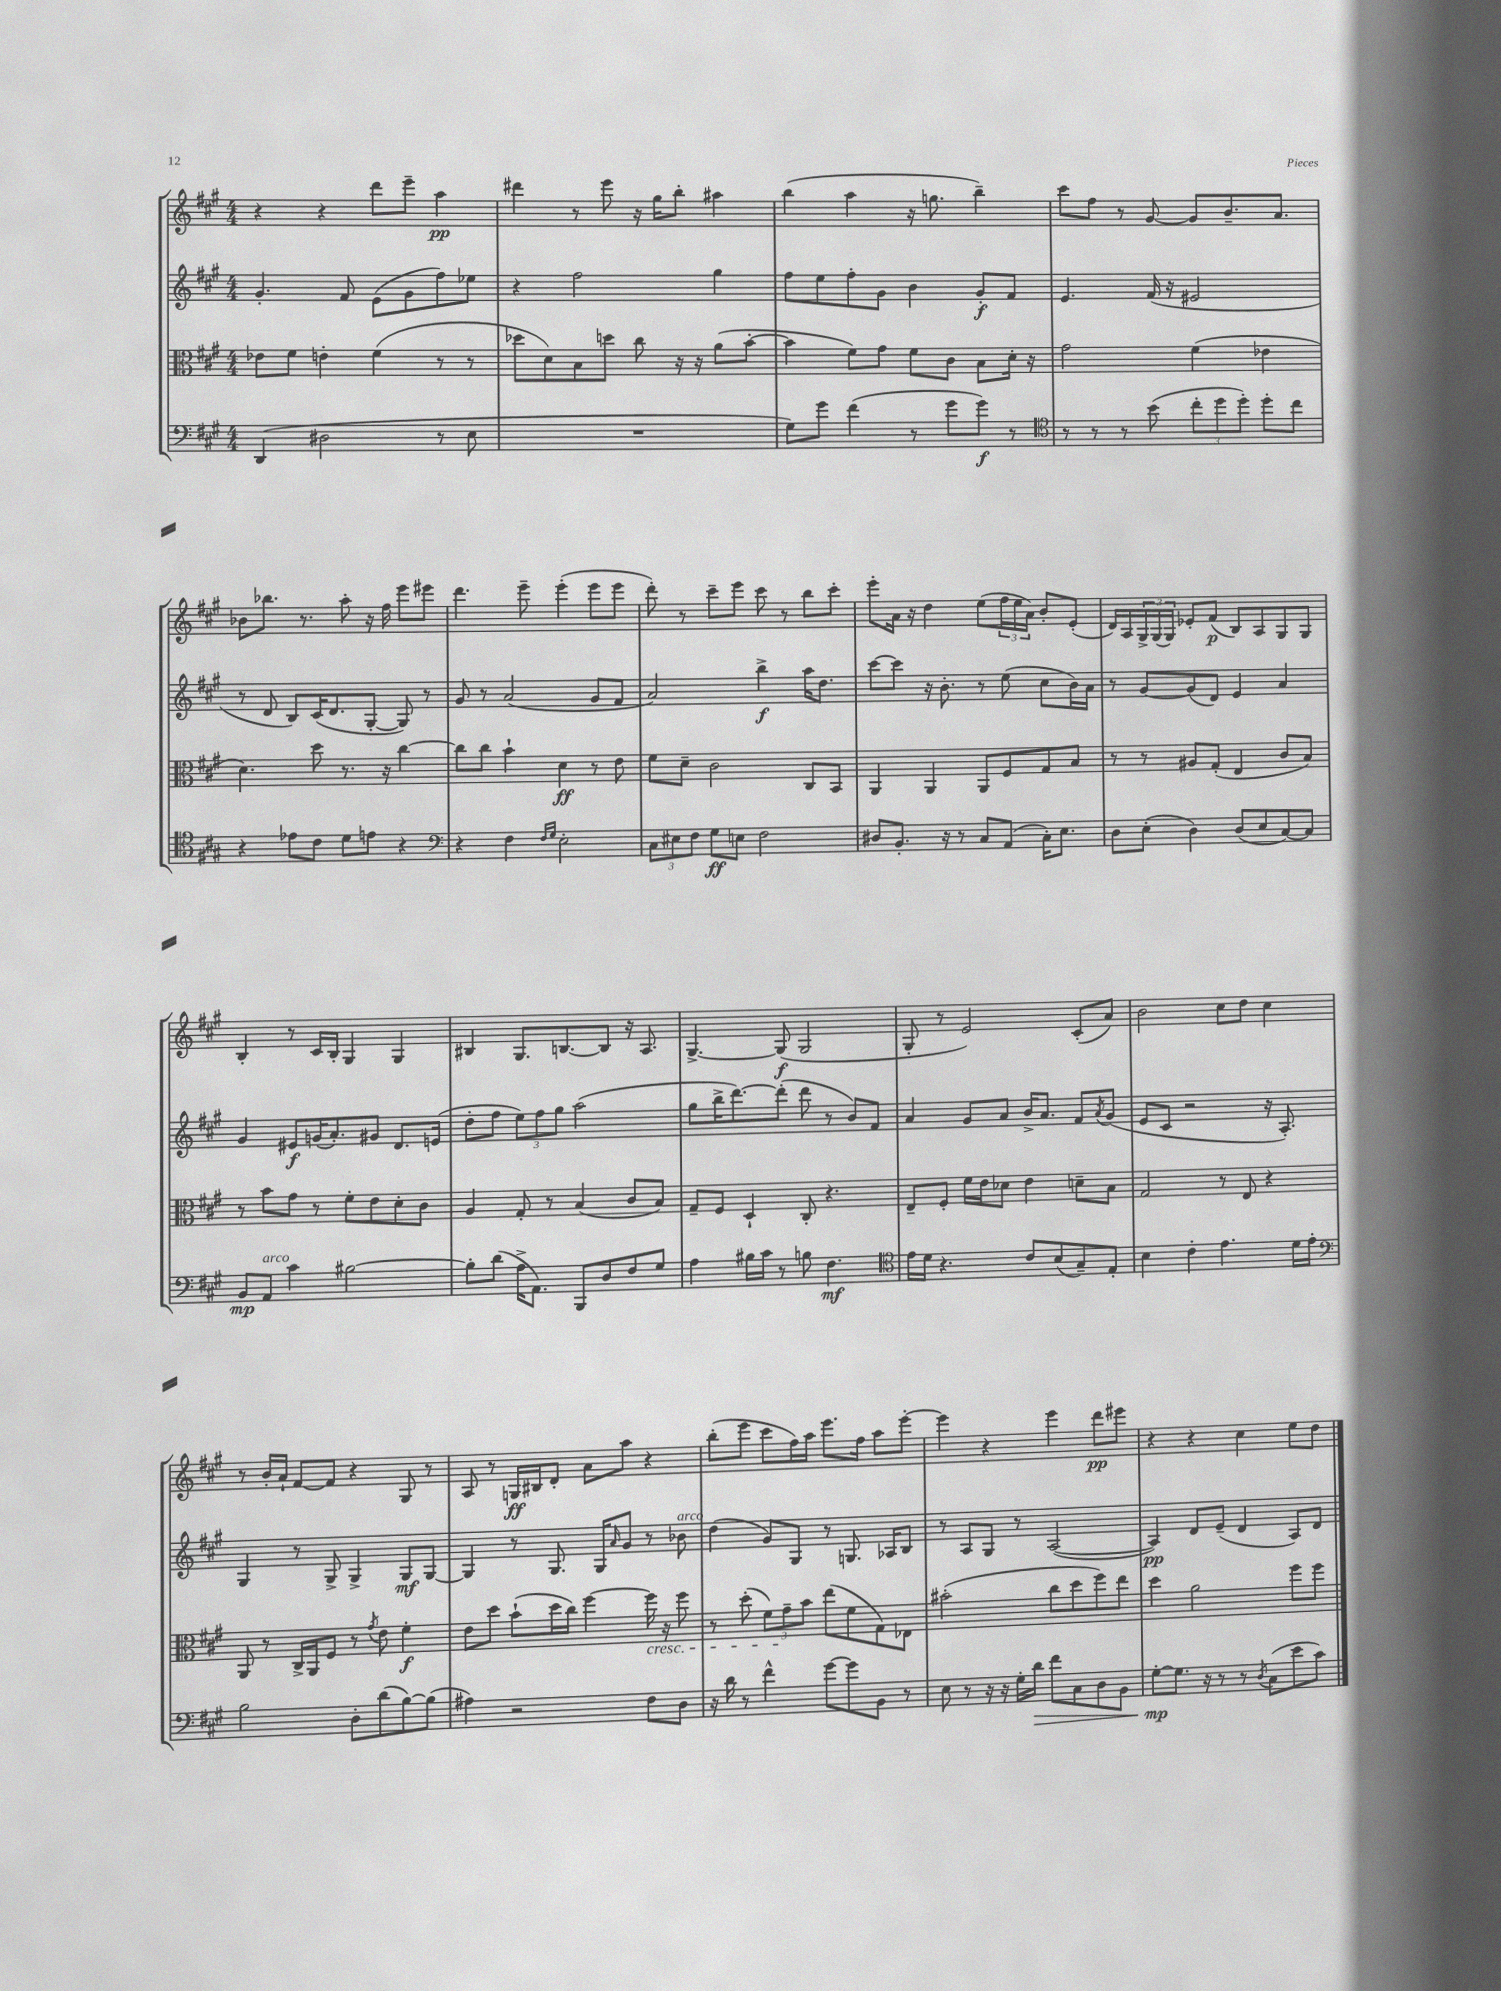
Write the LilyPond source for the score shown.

<<
\new StaffGroup <<
\new Staff = "s0" {
    \clef treble \key a \major \numericTimeSignature \time 4/4
    r4 r4 d'''8 e'''8-- a''4\pp |
    dis'''4 r8 e'''8 r16 gis''16 b''8-. ais''4 |
    b''4( a''4 r16 g''8. b''4--) |
    cis'''8 fis''8 r8 gis'8~ gis'8 b'8.-- a'8. |
    bes'8 bes''8. r8. a''8-. r16 fis''16 e'''8 eis'''8 |
    d'''4. e'''8-- e'''4-.( e'''8 e'''8 |
    d'''8-.) r8 cis'''8-- e'''8 cis'''8 r8 b''8 cis'''8-. |
    e'''8-. a'16 r16 d''4 e''8( \tuplet 3/2 { fis''16 e''16 a'16) } b'8-. e'8-.( |
    d'16) a16 \tuplet 3/2 { gis16-> gis16( gis16) } ees'8-. fis'8\p( b8) a8 gis8 gis8 |
    b4-. r8 cis'16 b16-. gis4 gis4 |
    bis4 gis8. b8.~ b8 r16 a8. |
    gis4.~-> gis8\f( gis2 |
    gis8-. r8 e'2) cis'8-.( a'8) |
    b'2 cis''8 d''8 cis''4 |
    r8 b'16-. a'16-! fis'8~ fis'8 r4 gis8 r8 |
    a8 r8 g16\ff bis16 d'8-. a'8 a''8 r4 |
    b''8-.( e'''8 cis'''8 fis''16) a''16 e'''8. fis''16 a''8 e'''8~-. |
    e'''4 r4 e'''4 d'''8\pp eis'''8 |
    r4 r4 cis''4 e''8 d''8 \bar "|." |
}
\new Staff = "s1" {
    \clef treble \key a \major \numericTimeSignature \time 4/4
    gis'4.-. fis'8 e'8( gis'8 fis''8) ees''8 |
    r4 fis''2 gis''4 |
    fis''8 e''8 fis''8-. gis'8 b'4 gis'8-.\f fis'8 |
    e'4. fis'16( r16 eis'2 |
    r8 d'8 b8) cis'16( d'8. gis8~-. gis8) r8 |
    gis'8 r8 a'2( gis'8 fis'8 |
    a'2) b''4->\f a''16 d''8. |
    cis'''8~ cis'''8 r16 b'8.-. r8 e''8( cis''8 b'16) a'16 |
    r8 gis'8~ gis'8( d'8) e'4 a'4 |
    gis'4 eis'8\f g'16( a'8.-.) gis'8 d'8. e'16( |
    d''8-. fis''8 \tuplet 3/2 { e''8) fis''8 gis''8 } a''2( |
    gis''8 b''16-> d'''8.~) d'''8-.( d'''8 r8 b'8) fis'8 |
    a'4 gis'8 a'8 b'16-> a'8. fis'8 \acciaccatura { a'8 } gis'8( |
    e'8 cis'8 r2 r16 a8.-.) |
    gis4 r8 gis8-> gis4-> gis8\mf gis8~ |
    gis4 r8 gis8. gis16 \grace { a'16 } gis'8 r8 bes'8^\markup { \italic "arco" } |
    d''4( gis'8) gis8 r8 g8. aes16 b8 |
    r8 a8 gis8 r8 a2~( |
    a4\pp) d'8 e'8--( d'4 a8) d'8 \bar "|." |
}
\new Staff = "s2" {
    \clef alto \key a \major \numericTimeSignature \time 4/4
    ees'8 fis'8 e'4-. fis'4( r8 r8 |
    des''8 d'8) b8 d''8 cis''8 r16 r16 a'8( b'8~-. |
    b'4 fis'8) gis'8 fis'8 cis'8 b8 d'16-. r16 |
    gis'2 fis'4( ees'4 |
    d'4.) d''8 r8. r16 cis''4~ |
    cis''8 cis''8 b'4-! d'4\ff r8 e'8 |
    fis'8 d'8-- cis'2 cis8 b,8 |
    a,4 a,4 a,8 fis8 gis8 b8 |
    r8 r8 ais8 gis8-.( e4 cis'8 b8) |
    r8 b'8 gis'8 r8 fis'8-. e'8 d'8-. cis'8 |
    a4 gis8-. r8 b4( cis'8 b8) |
    gis8-- fis8 d4-! cis8-. r4. |
    e8-- fis8-. fis'16 e'16 des'8 e'4 d'8-- b8 |
    gis2 r8 e8 r4 |
    a,8 r8 cis16-> a,16 fis8 r8 \acciaccatura { gis'8 } e'8 fis'4-.\f |
    e'8 d''8 b'8-!( d''16 cis''16) fis''4~ fis''16\cresc r16 fis''8 |
    r8 d''8-.( \tuplet 3/2 { fis'8) gis'8--\! b'8 } e''8( fis'8 gis8) ees8 |
    bis'2-.( cis''8 d''8 fis''8) e''8 |
    d''4 a'2 fis''8 fis''8 \bar "|." |
}
\new Staff = "s3" {
    \clef bass \key a \major \numericTimeSignature \time 4/4
    d,4( dis2 r8 e8 |
    R1 |
    gis8) gis'8 fis'4( r8 gis'8 gis'8\f) r8 |
    \clef tenor r8 r8 r8 b'8( \tuplet 3/2 { cis''8-. d''8 d''8-.) } d''8-. cis''8 |
    r4 ees'8 cis'8 d'8 e'8 r4 |
    \clef bass r4 fis4 \grace { fis16 gis16 } e2-. |
    \tuplet 3/2 { cis8 eis8 fis8 } gis8\ff e8 fis2 |
    dis8 b,8.-. r16 r8 cis8 a,8( cis16-.) e8. |
    d8 e8-.( d4) d8( e8 cis8~) cis8 |
    b,8\mp a,8^\markup { \italic "arco" } cis'4 bis2~ |
    bis8-. d'8( a16-> a,8.) b,,8 d8 fis8 gis8 |
    a4 bis16 cis'16 r8 b8 fis4.\mf |
    \clef tenor e'16 d'16 r4. cis'8 b8( gis8--) e8-. |
    b4 cis'4-. e'4. d'16 e'16-. |
    \clef bass b2 d8-. d'8( b8~) b8( |
    ais4) r2 fis8 d8 |
    r16 d'16 r8 fis'4-^ gis'8~ gis'8 b,8 r8 |
    e8 r8 r16 r16 gis16-. d'16\> fis'8 cis8 d8 b,8 |
    gis8~-.\mp\! gis8. r16 r8 r8 \acciaccatura { d8 } cis8( e'8 cis'8) \bar "|." |
}
>>
>>
\layout { \context { \Score \remove "Bar_number_engraver" } }
